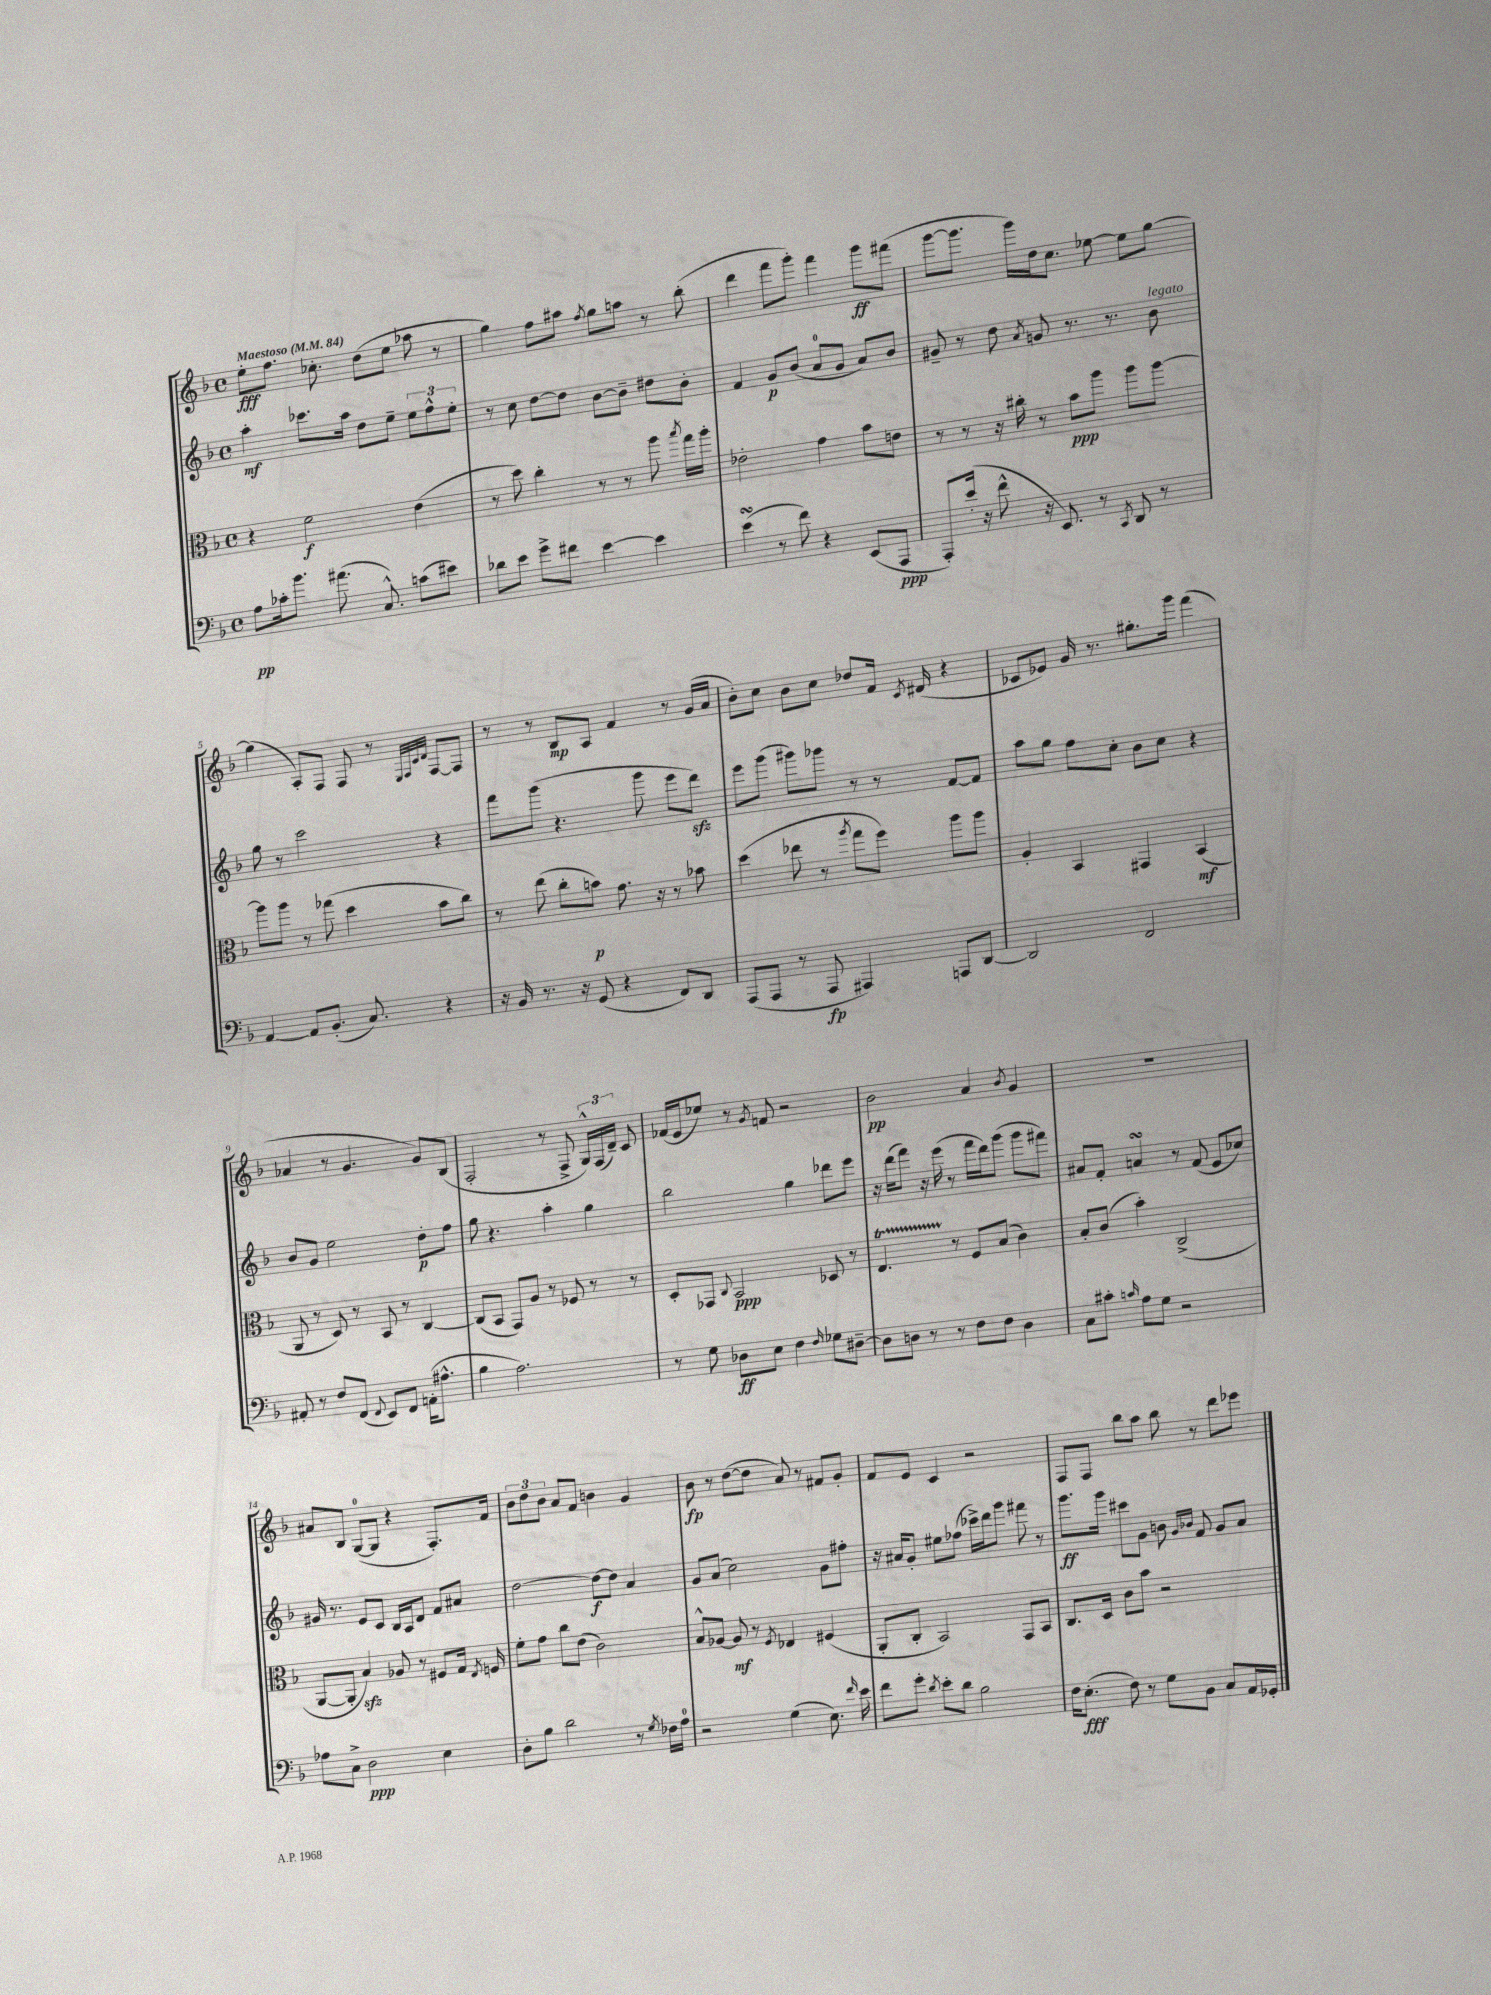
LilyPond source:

<<
\new StaffGroup <<
\new Staff = "s0" {
    \clef treble \key f \major \defaultTimeSignature \time 4/4 \tempo "Maestoso" 4 = 84
    \autoBeamOff e''8[-.\fff f''8.] ces''8.-. d''8[( e''8] aes''8 r8 |
    g''4) f''8[ ais''8] \acciaccatura { f''8 } g''8[ a''8] r8 bes''8-.( |
    d'''4 f'''8[ g'''8]-.) f'''4 g'''8[\ff fis'''8]( |
    g'''8[~ g'''8.] g'''16[) d''16 c''8.] ees''8~ ees''8[ g''8]~ |
    g''4( a8[-.) f8] f8 r8 \grace { e32[ f32 c'32 d'32] } f8[~ f8] |
    r8 r8 bes8[\mp a8] f'4 r8 g'16[( a'16] |
    bes'8[-.) c''8] bes'8[ c''8] des''8[ f'16] \acciaccatura { c'8 } dis'16( r4 |
    ces'8[ ees'8]) g'16 r8. gis''8.[-. g'''16] f'''4( |
    aes'4 r8 g'4. g'8[) bes8]( |
    f2-. r8 f8-> \tuplet 3/2 { g16[-^) f16( d'16]--) } c'8 |
    fes'16[( e'16 ees''8]) r8 \acciaccatura { g'8 } f'8 r2 |
    bes'2\pp a'4 \acciaccatura { bes'8 } g'4 |
    R1 |
    ais'8[ bes8] g8[-0~( g8] r4 f8.[-.) f'16] |
    \tuplet 3/2 { bes'8[ d''8 bes'8] } a'8[ f'8] b'4 g'4 |
    bes'8\fp r8 d''8[~( d''8] a'8) r8 fis'8[ g'8]-. |
    f'8[ e'8] c'4 r2 |
    f8[ f8] bes''8[ a''8] bes''8 r8 d'''8[ ees'''8] \bar "|." |
}
\new Staff = "s1" {
    \clef treble \key f \major \defaultTimeSignature \time 4/4
    \autoBeamOff a''4-.\mf ces'''8.[ a''16] d''8[ e''8]-- \tuplet 3/2 { e''8[ f''8-^ e''8]-. } |
    r8 c''8 d''8[~ d''8] bes'8[~ bes'8]-- dis''8[ bes'8]-. |
    f'4 g'8[\p bes'8]( a'8[-0 g'8] a'8[) bes'8] |
    gis'8-- r8 d''8 \acciaccatura { a'8 } g'8 r8. r8. bes'8^\markup { \italic "legato" } |
    g''8 r8 c'''2 r4 |
    f'''8[ g'''8]( r4. g'''8 e'''8[ d'''8]\sfz) |
    e'''8[ g'''8]( gis'''8[) ges'''8] r8 r8 f'8[~ f'8] |
    a''8[ g''8] f''8[ c''8]-. bes'8[ c''8] r4 |
    bes'8[ g'8] e''2 d''8[-.\p f''8] |
    g''8 r4. a''4-. g''4 |
    bes''2 g''4 des'''8[ e'''8] |
    r16 d'''16[( f'''8]) r16 e'''16( r8 f'''16[ d'''16) g'''8]( g'''8[ fis'''8]) |
    ais'8[ f'8]-. a'4\turn r8 f'8( e'8[ ces''8]) |
    gis'16 r8. e'8[ c'8] bes16[ a16 d'8] f'8[ ais'8] |
    d''2~ d''8[~\f d''8] a'4 |
    g'8[ a'8]( c''2) g'8[ fis''8]-. |
    r16 ais'16[ g'8]-. eis''8[ fes''8]( ces'''16[->) d'''16 g'''8] fis'''8 r8 |
    g'''8.[\ff g'''16] cis'''8[ g'8] b'8 \grace { g'16[ bes'16] } f'8 g'8[ a'8] \bar "|." |
}
\new Staff = "s2" {
    \clef alto \key f \major \defaultTimeSignature \time 4/4
    \autoBeamOff r4 f'2\f e'4( |
    r8 d''8) c''4-. r8 r8 a''8 \acciaccatura { bes''8 } g''16[ a''16]-. |
    ees'2-. g'4 bes'8[ e'8] |
    r8 r8 r16 cis''16-. r8 bes'8[\ppp a''8] a''8[ a''8]~ |
    a''8[ a''8] r8 ges''8( d''4 bes'8[ c''8]) |
    r8 e''8( c''8[-. b'8]\p) g'8. r16 r8 bes'8 |
    d''4( ees''8 r8 \acciaccatura { a''8 } g''8[ f''8]) a''8[ a''8] |
    a4-. bes,4 gis,4 bes,4\mf( |
    a,8 r8 d8) r8 bes,8 r8 c4~ |
    c8[( bes,8] g,8[) a8] r8 fes8 r8 r8 |
    d8[-. ges,8] \appoggiatura { c8 } bes,2\ppp des8 r8 |
    e4.\startTrillSpan r8\stopTrillSpan f8[ bes8]( c'4) |
    bes8[-. c'8]( bes'4-.) c2->( |
    a,8[~ a,8]-. bes4\sfz) aes8 r8 fis8[ g16] \acciaccatura { e8 } f16 |
    f'8[-. g'8] c''8[ e'8]( c'2) |
    bes8[-^ aes8]~ aes8\mf r8 \acciaccatura { f8 } ees4 fis4( |
    a,8[-. c8]-. bes,2) g,8[ bes,8] |
    c8.[ d16] c'8[ bes'8] r2 \bar "|." |
}
\new Staff = "s3" {
    \clef bass \key f \major \defaultTimeSignature \time 4/4
    \autoBeamOff a8[\pp ces'16-. bes'8.] ais'8.( c8.-^) c'8[( eis'8]) |
    des'8[ e'8] g'8[-> fis'8] e'4~ e'4 |
    e'4\turn( r8 f'8) r4 e,8[( a,,8]\ppp |
    a,,8[-.) e'16]-.( r16 f'8-^ r16 e,8.) r8 \acciaccatura { c,8 } d,8 r8 |
    a,4~ a,8[ bes,8.]-.( c8.) r4 |
    r16 bes,16 r8. r16 g,8( r4 f,8[) d,8] |
    a,,8[( a,,8] r8 a,,8\fp ais,,4) a,,8[ d,8]~ |
    d,2 f,2 |
    ais,8-. r8 f8[ f,8]( \appoggiatura { f,8 } e,8[) f,8] a,16[-.( ais8.]-^ |
    bes4 a2.) |
    r8 g8 des8[\ff e8] f4 \grace { f16 } ges8[ dis8]~-- |
    dis8[ d8] r8 r8 f8[ f8] d4 |
    c8[ cis'8]-. \grace { c'16 } a8[ g8] r2 |
    aes8[ c8]-> d2\ppp e4 |
    d8[-. bes8] d'2 r8 \acciaccatura { g8 } fes16[ a16]-0 |
    r2 g4( e8.) \grace { f'16 } e'16 |
    f'8[ g'8]-. \acciaccatura { d'8 } e'8[-. d'8] bes2 |
    f16[ e8.]-.\fff( f8) r8 g8[ bes,8] c8[ a,16 ges,16]-. \bar "|." |
}
>>
>>
